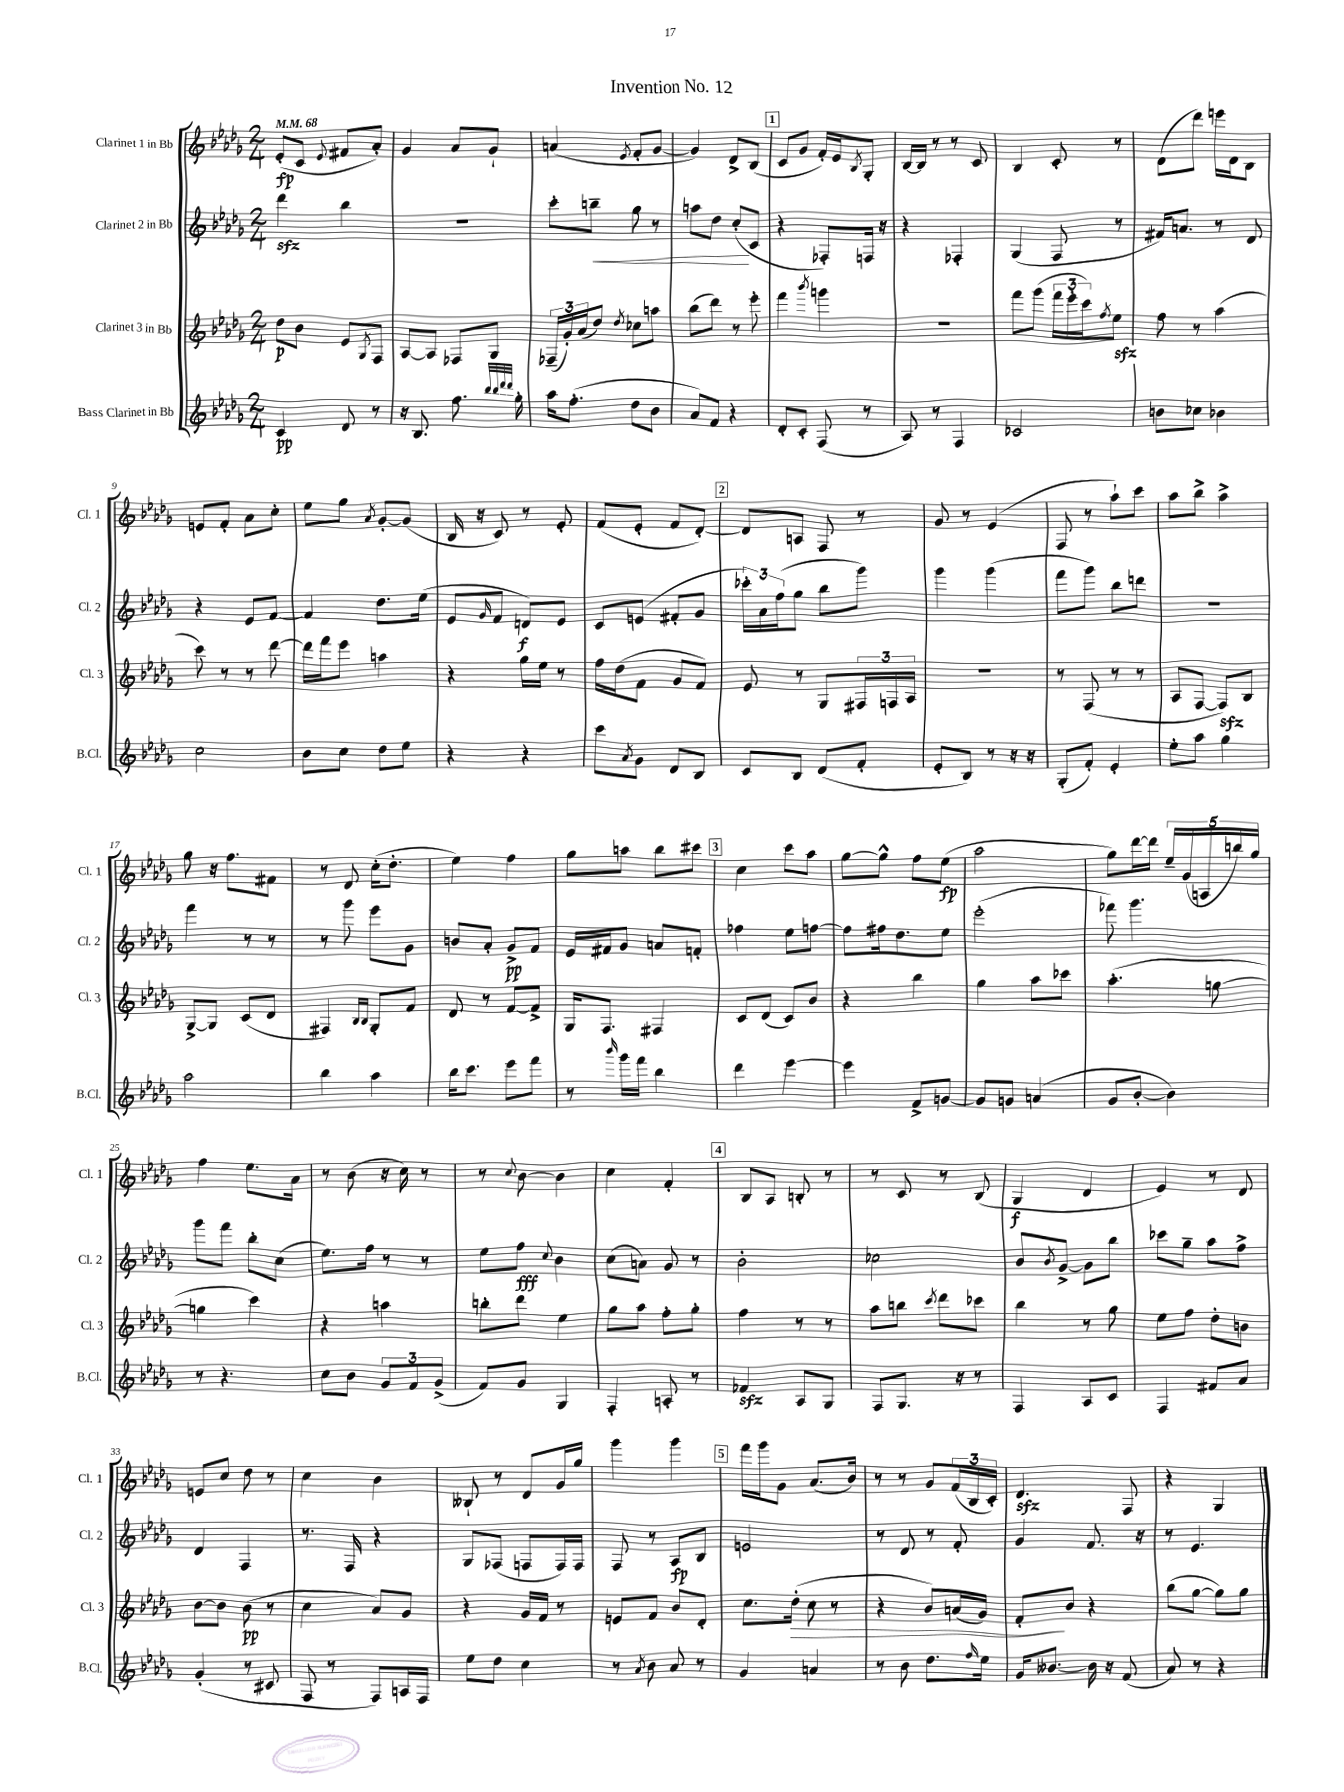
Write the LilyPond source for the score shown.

\header { title = "Invention No. 12" }
<<
\new StaffGroup <<
\new Staff = "s0" \with { instrumentName = "Clarinet 1 in Bb" shortInstrumentName = "Cl. 1" } {
    \clef treble \key des \major \numericTimeSignature \time 2/4 \tempo 4 = 68
    ees'8-.\fp( c'8 \appoggiatura { ees'8 } fis'8 aes'8-.) |
    ges'4 aes'8 ges'8-! |
    a'4( \acciaccatura { ees'8 } f'8-. ges'8~ |
    ges'4) des'8-> bes8( |
    \mark \markup { \box "1" } c'8 ges'8 f'16-.) ees'16 \acciaccatura { bes8 } ges8-. |
    bes16~ bes16 r8 r8 c'8 |
    bes4 c'8-. r8 |
    des'8( des'''8) e'''16 des'16 bes8 |
    e'8 f'8-. aes'8 c''8-. |
    ees''8 ges''8 \acciaccatura { aes'8 } ges'8~-. ges'8( |
    bes16 r16 c'8) r8 ees'8-. |
    f'8( ees'8-. f'8 des'8~-.) |
    \mark \markup { \box "2" } des'8 a8 f8 r8 |
    ges'8 r8 ees'4( |
    f8 r8 aes''8-!) c'''8 |
    aes''8 bes''8-> aes''4-> |
    ges''8 r16 f''8. fis'8 |
    r8 des'8 c''16-.( des''8.-. |
    ees''4) f''4 |
    ges''8 a''8 bes''8 cis'''8 |
    \mark \markup { \box "3" } c''4 c'''8 aes''8 |
    ges''8~ ges''8-^ f''8 ees''8\fp( |
    aes''2 |
    ges''8) des'''16~ des'''16 \tuplet 5/4 { ees''16-- ges'16( a16 b''16) ges''16 } |
    f''4 ees''8. aes'16 |
    r8 bes'8( r16 c''16) r8 |
    r8 \appoggiatura { c''8 } bes'8~ bes'4 |
    c''4 f'4-. |
    \mark \markup { \box "4" } bes8 aes8 b8-. r8 |
    r8 c'8 r8 bes8( |
    ges4\f des'4 |
    ees'4) r8 des'8 |
    e'8 c''8 des''8 r8 |
    c''4 bes'4 |
    beses8-! r8 des'8 ges'16 ges''16 |
    ges'''4 ges'''4 |
    \mark \markup { \box "5" } f'''16 ges'''16 ges'8 aes'8.( bes'16) |
    r8 r8 ges'8 \tuplet 3/2 { f'16( bes16 c'16-.) } |
    des'4.\sfz f8 |
    r4 ges4 \bar "|." |
}
\new Staff = "s1" \with { instrumentName = "Clarinet 2 in Bb" shortInstrumentName = "Cl. 2" } {
    \clef treble \key des \major \numericTimeSignature \time 2/4
    des'''4\sfz bes''4 |
    r2 |
    c'''8-. b''8--\< ges''8 r8 |
    a''8 des''8 c''8-.\!( c'8 |
    \mark \markup { \box "1" } r4 fes8-.) f16 r16 |
    r4 fes4-. |
    ges4( f8 r8 |
    fis'16) a'8. r8 des'8 |
    r4 ees'8 f'8~ |
    f'4 des''8. ees''16( |
    ees'8 \grace { ges'16 } f'8 d'8\f) ees'8 |
    c'8 e'8( fis'8-. ges'8 |
    \mark \markup { \box "2" } \tuplet 3/2 { ces'''16-.) aes'16 f''16( } ges''8 bes''8 ges'''8) |
    ges'''4 ges'''4( |
    f'''8 ges'''8) bes''8 d'''8 |
    R2 |
    f'''4 r8 r8 |
    r8 ges'''8 ees'''8 ges'8 |
    b'8 aes'8-. ges'8->\pp f'8 |
    ees'16 fis'16 ges'8 a'8 f'8-. |
    \mark \markup { \box "3" } fes''4 ees''8 f''8~ |
    f''8 fis''16 des''8. ees''8 |
    ees'''2-.( |
    fes'''8) ges'''4. |
    ges'''8 f'''8 bes''8-. c''8( |
    ees''8.) f''16 r8 r8 |
    ees''8 f''8\fff \appoggiatura { c''8 } bes'4 |
    c''8( a'8) ges'8 r8 |
    \mark \markup { \box "4" } bes'2-. |
    ces''2 |
    bes'8 \acciaccatura { bes'8 } ges'8~-> ges'8 bes''8 |
    ces'''8 ges''8-- aes''8 f''8-> |
    des'4 f4 |
    r8. f16 r4 |
    ges8 fes8( f8 f16) f16 |
    f8 r8 aes8\fp bes8 |
    \mark \markup { \box "5" } e'2 |
    r8 des'8 r8 f'8-. |
    ges'4 f'8. r16 |
    r8 ees'4. \bar "|." |
}
\new Staff = "s2" \with { instrumentName = "Clarinet 3 in Bb" shortInstrumentName = "Cl. 3" } {
    \clef treble \key des \major \numericTimeSignature \time 2/4
    des''8\p bes'8 ees'8 \acciaccatura { ges8 } f8 |
    aes8~ aes8 fes8 ges8 |
    \tuplet 3/2 { fes16--( ges'16-.) aes'16( } des''8) \acciaccatura { des''8 } ces''8 a''8 |
    bes''8( des'''8) r8 ees'''8-. |
    \mark \markup { \box "1" } f'''4 \acciaccatura { bes'''8 } g'''4 |
    R2 |
    f'''8 ges'''8( \tuplet 3/2 { f'''16 ees'''16-. c'''16) } \acciaccatura { f''8 } ees''8\sfz |
    f''8 r8 aes''4( |
    c'''8) r8 r8 des'''8~ |
    des'''16 f'''16 ees'''8 a''4 |
    r4 ges''16 ees''16 r8 |
    f''16 des''16( f'8 ges'8 f'8) |
    \mark \markup { \box "2" } ees'8 r8 ges8 \tuplet 3/2 { fis16 f16 aes16 } |
    r2 |
    r8 f8( r8 r8 |
    aes8 f8~ f8\sfz) bes8 |
    ges8~-> ges8 c'8( des'8 |
    fis4) \grace { bes16 bes16 } ges8-. f'8 |
    des'8 r8 f'8~ f'8-> |
    ges16 f8. fis4 |
    \mark \markup { \box "3" } c'8 des'8( c'8) bes'8 |
    r4 bes''4 |
    ges''4 aes''8 ces'''8 |
    aes''4.-.( g''8~ |
    g''4 c'''4) |
    r4 a''4 |
    b''8-. des'''8 ees''4 |
    ges''8 aes''8 f''8-. ges''8-. |
    \mark \markup { \box "4" } f''4 r8 r8 |
    aes''8 b''8 \acciaccatura { c'''8 } des'''8 ces'''8 |
    bes''4 r8 ges''8 |
    ees''8 f''8 des''8-. b'8 |
    bes'8~ bes'8 bes'8\pp( r8 |
    c''4 aes'8) ges'8 |
    r4 ges'16 f'16 r8 |
    e'8 f'8 bes'8 des'8-. |
    \mark \markup { \box "5" } c''8. des''16-.\>( c''8 r8 |
    r4 bes'8) a'16( ges'16) |
    f'8-.\! bes'8 r4 |
    bes''8( ges''8~ ges''8) ges''8 \bar "|." |
}
\new Staff = "s3" \with { instrumentName = "Bass Clarinet in Bb" shortInstrumentName = "B.Cl." } {
    \clef treble \key des \major \numericTimeSignature \time 2/4
    c'4\pp des'8 r8 |
    r16 bes8. f''8. \grace { bes''32 bes''32 des'''32 des'''32 } ges''16-. |
    aes''16 f''8.-.( des''8 bes'8 |
    aes'8) f'8 r4 |
    \mark \markup { \box "1" } des'8-. c'8-. f8( r8 |
    aes8) r8 f4 |
    ces'2 |
    b'8 ces''8 bes'4 |
    c''2 |
    bes'8 c''8 des''8 ees''8 |
    r4 r4 |
    c'''8 \acciaccatura { aes'8 } ges'8 des'8 bes8 |
    \mark \markup { \box "2" } c'8 bes8 des'8( f'8-. |
    ees'8-. bes8) r8 r16 r16 |
    ges8-.( f'8-.) ees'4-. |
    ees''8-. aes''8 ges''4 |
    aes''2 |
    bes''4 aes''4 |
    bes''16 c'''8. ees'''8 f'''8 |
    r8 \grace { bes'''16 } ges'''16 f'''16 bes''4 |
    \mark \markup { \box "3" } des'''4 ees'''4~ |
    ees'''4 f'8-> g'8~ |
    g'8 g'8 a'4( |
    ges'8 bes'8~-. bes'4) |
    r8 r4. |
    c''8 bes'8 \tuplet 3/2 { ges'8 f'8 ges'8->( } |
    f'8) ges'8 ges4 |
    f4-. a8-. r8 |
    \mark \markup { \box "4" } fes'4\sfz aes8 ges8 |
    f8 ges8. r16 r8 |
    f4 aes8 c'8 |
    f4 fis'8 aes'8 |
    ges'4-.( r8 cis'8 |
    f8 r8 f8) a16 f16 |
    ees''8 des''8 c''4 |
    r8 \acciaccatura { aes'8 } bes'8 aes'8 r8 |
    \mark \markup { \box "5" } ges'4 a'4 |
    r8 bes'8 des''8. \grace { f''16 } ees''16 |
    ges'16 beses'8.~ beses'16 r16 f'8( |
    aes'8) r8 r4 \bar "|." |
}
>>
>>
